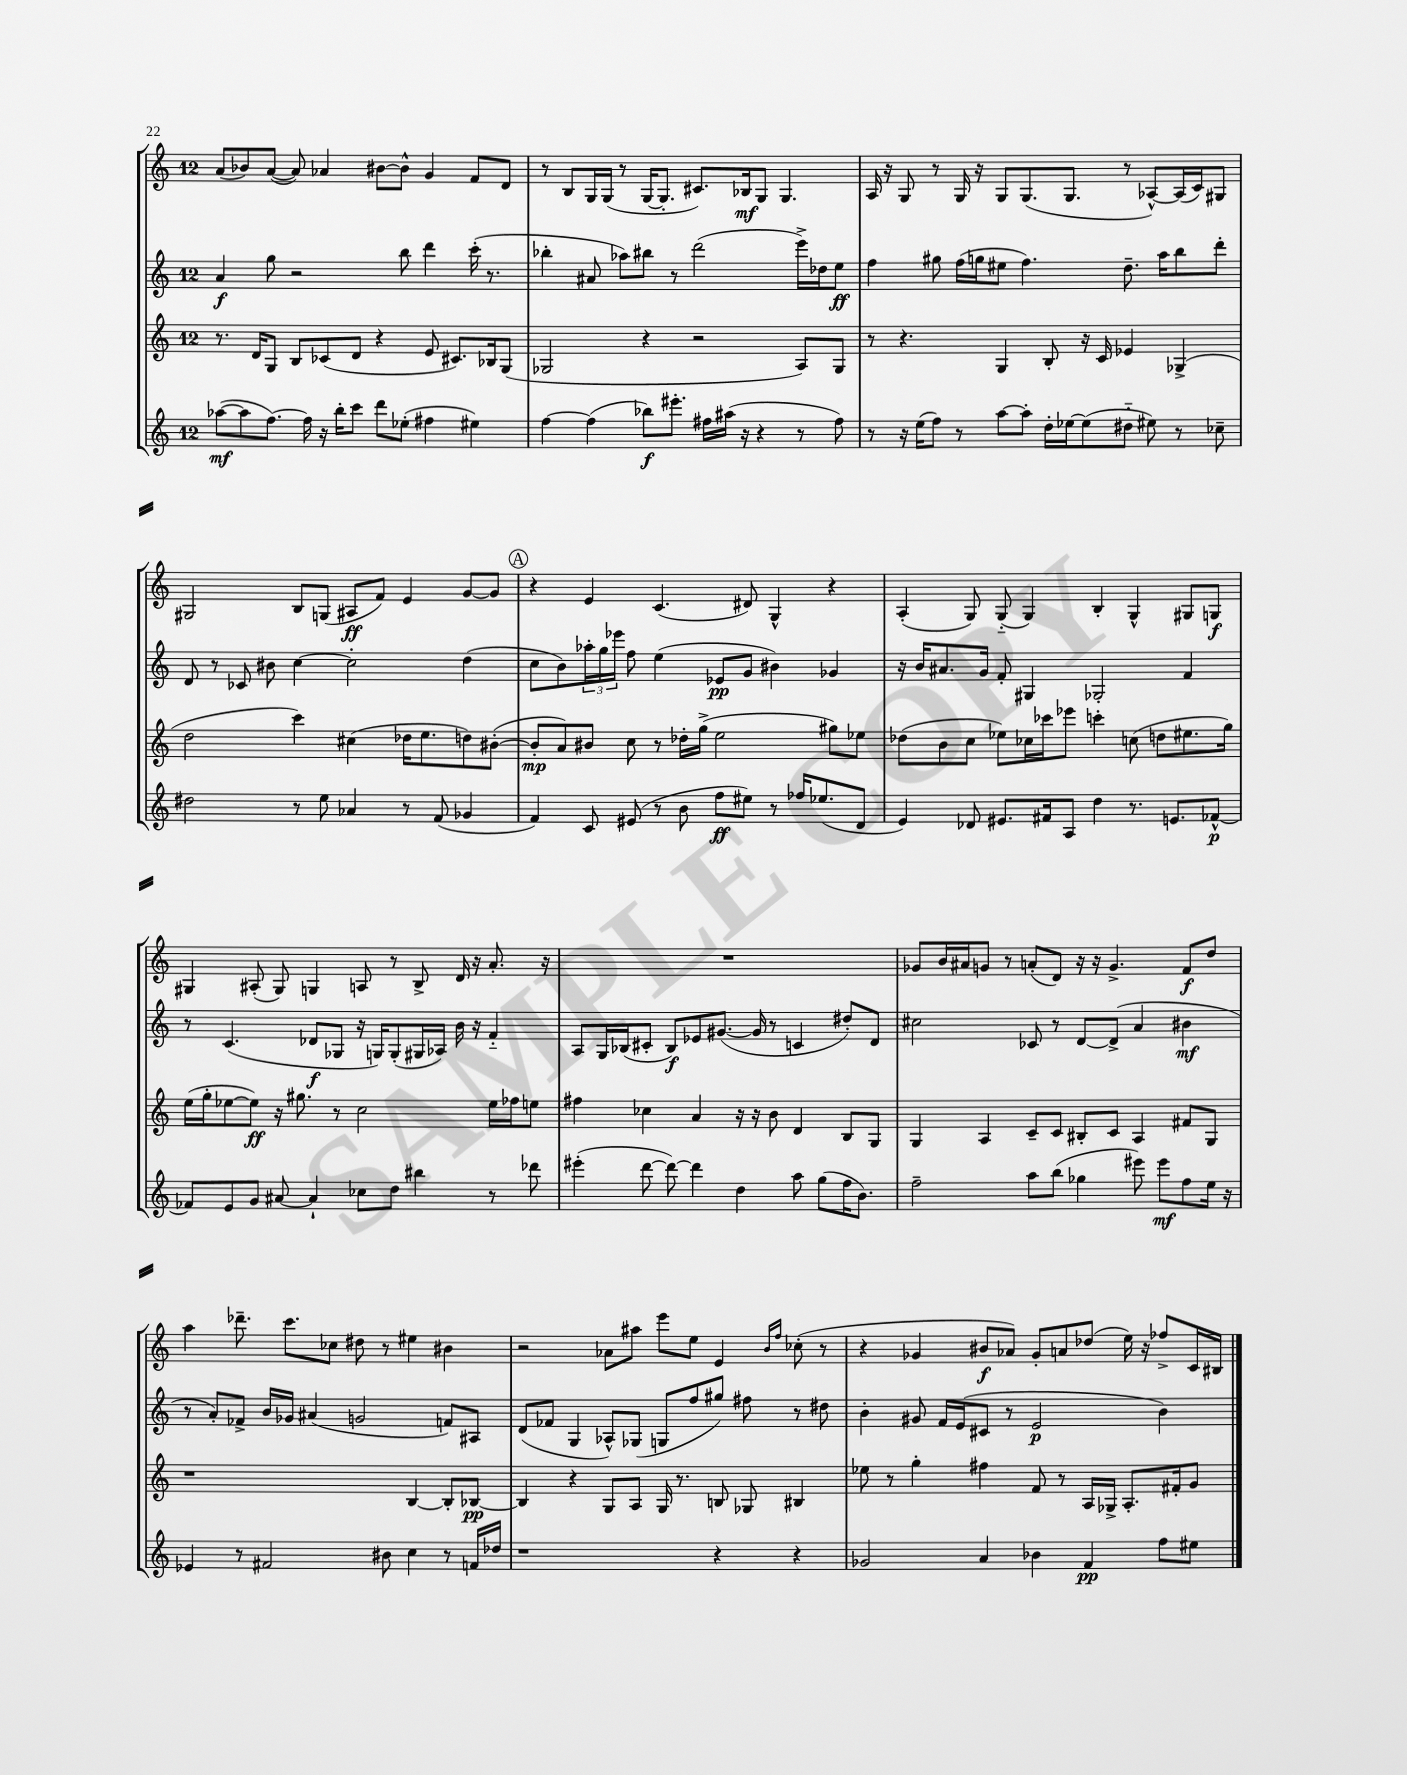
<<
\new StaffGroup <<
\new Staff = "s0" {
    \clef treble \key c \major \once \override Staff.TimeSignature.style = #'single-digit \time 12/8
    a'8( bes'8) a'8~( a'8) aes'4 bis'8~ bis'8-^ g'4 f'8 d'8 |
    r8 b8 g16 g16( r8 g16~ g8.-. cis'8.) bes16\mf g8 g4. |
    a16 r16 g8 r8 g16 r16 g8 g8.( g8. r8 aes8~-^) aes16( c'16) gis8 |
    gis2 b8 g8( ais8\ff f'8) e'4 g'8~ g'8 |
    \mark \markup { \circle "A" } r4 e'4 c'4.( dis'8) g4-^ r4 |
    a4-.( g8) g8-_( g4) b4-. g4-^ gis8 g8\f |
    gis4 ais8-.( gis8) g4 a8 r8 b8-> d'16 r16 a'8.-. r16 |
    R1. |
    ges'8 b'16 ais'16 g'8 r8 a'8-.( d'8) r16 r16 g'4.-> f'8\f d''8 |
    a''4 des'''8.-- c'''8. ces''8 dis''8 r8 eis''4 bis'4 |
    r2 aes'8 ais''8 e'''8 e''8 e'4 \grace { b'16 f''16 } ces''8-.( r8 |
    r4 ges'4 bis'8\f aes'8) ges'8-. a'8 des''8( e''16) r16 fes''8-> c'16 bis16 \bar "|." |
}
\new Staff = "s1" {
    \clef treble \key c \major \once \override Staff.TimeSignature.style = #'single-digit \time 12/8
    a'4\f g''8 r2 b''8 d'''4 c'''16-.( r8. |
    bes''4-. ais'8 aes''8) bis''8 r8 d'''2( e'''16->) des''16 e''8\ff |
    f''4 gis''8 f''16( g''16 eis''8 f''4.) d''8.-- a''16 b''8 d'''8-. |
    d'8 r8 ces'8 bis'8 c''4~ c''2-. d''4( |
    \mark \markup { \circle "A" } c''8 b'8) \tuplet 3/2 { aes''16-. g''16 ees'''16 } f''8 e''4( ees'8\pp g'8 bis'4) ges'4 |
    r16 b'16 ais'8. g'16 f'8-. gis4 ges2-. f'4 |
    r8 c'4.( des'8\f ges8 r16 g16) g8-.( gis16 aes16) b'16 r16 f'4-_ |
    a8 g16 bes16( cis'8-. bes8\f) ees'8 gis'8.~( gis'16 r8 c'4 dis''8-.) d'8 |
    cis''2 ces'8 r8 d'8~ d'8->( a'4 bis'4\mf |
    r8 a'8-.) fes'8-> b'16 ges'16 ais'4( g'2 f'8) ais8 |
    d'8( fes'8 g4 aes8-^) ges8( g8 f''8 gis''8) fis''8 r8 dis''8 |
    b'4-. gis'8 f'16 e'16( cis'8 r8 e'2\p b'4) \bar "|." |
}
\new Staff = "s2" {
    \clef treble \key c \major \once \override Staff.TimeSignature.style = #'single-digit \time 12/8
    r8. d'16 g8 b8 ces'8( d'8 r4 e'8 cis'8.) bes16 g8( |
    ges2 r4 r2 a8) ges8 |
    r8 r4. g4 b8-. r16 c'16 ees'4 ges4->( |
    d''2 c'''4) cis''4( des''16 e''8. d''8) bis'8~-.( |
    \mark \markup { \circle "A" } bis'8-.\mp a'8) bis'8 c''8 r8 des''16-. g''16->( e''2 gis''8) ees''8 |
    des''8( b'8 c''8 ees''8) ces''16 ces'''16 ees'''8 c'''4-. c''8( d''8 eis''8. g''16) |
    e''16( g''16-. ees''8~ ees''8\ff) r16 gis''8. r8 c''2 ees''16 fes''16 e''8 |
    fis''4 ces''4 a'4 r16 r16 b'8 d'4 b8 g8 |
    g4 a4 c'8-- c'8 bis8-. c'8 a4 fis'8 g8 |
    r1 b4~ b8-. bes8~\pp |
    bes4 r4 g8 a8 g16 r8. b8 ges8 bis4 |
    ees''8 r8 g''4-. fis''4 f'8 r8 a16 ges16-> a8.-. fis'16-. g'8 \bar "|." |
}
\new Staff = "s3" {
    \clef treble \key c \major \once \override Staff.TimeSignature.style = #'single-digit \time 12/8
    aes''8~\mf( aes''8 f''8.~) f''16 r16 b''16-. c'''8 d'''8 ees''8-.( fis''4 eis''4) |
    f''4~ f''4( bes''8\f) eis'''8.-. fis''16 ais''16( r16 r4 r8 fis''8) |
    r8 r16 e''16( f''8) r8 a''8~ a''8-. d''16-. ees''16~ ees''8( dis''8-_ eis''8) r8 ces''8-- |
    dis''2 r8 e''8 aes'4 r8 f'8( ges'4 |
    \mark \markup { \circle "A" } f'4) c'8 eis'8( r8 b'8 f''8\ff eis''8) r8 fes''16 ees''8.( d'8 |
    e'4) des'8 eis'8. fis'16 a8 d''4 r8. e'8. fes'8~-^\p |
    fes'8 e'8 g'8 ais'8~ ais'4-! ces''8 d''8 bis''4 r8 des'''8 |
    eis'''4-.( d'''8~ d'''8~) d'''4 d''4 a''8 g''8( f''16 b'8.) |
    f''2-- a''8 b''8( ges''4 eis'''8) eis'''8\mf f''8 e''16 r16 |
    ees'4 r8 fis'2 bis'8 c''4 r8 f'16 des''16 |
    r1 r4 r4 |
    ges'2 a'4 bes'4 f'4\pp f''8 eis''8 \bar "|." |
}
>>
>>
\layout { \context { \Score \remove "Bar_number_engraver" } }
